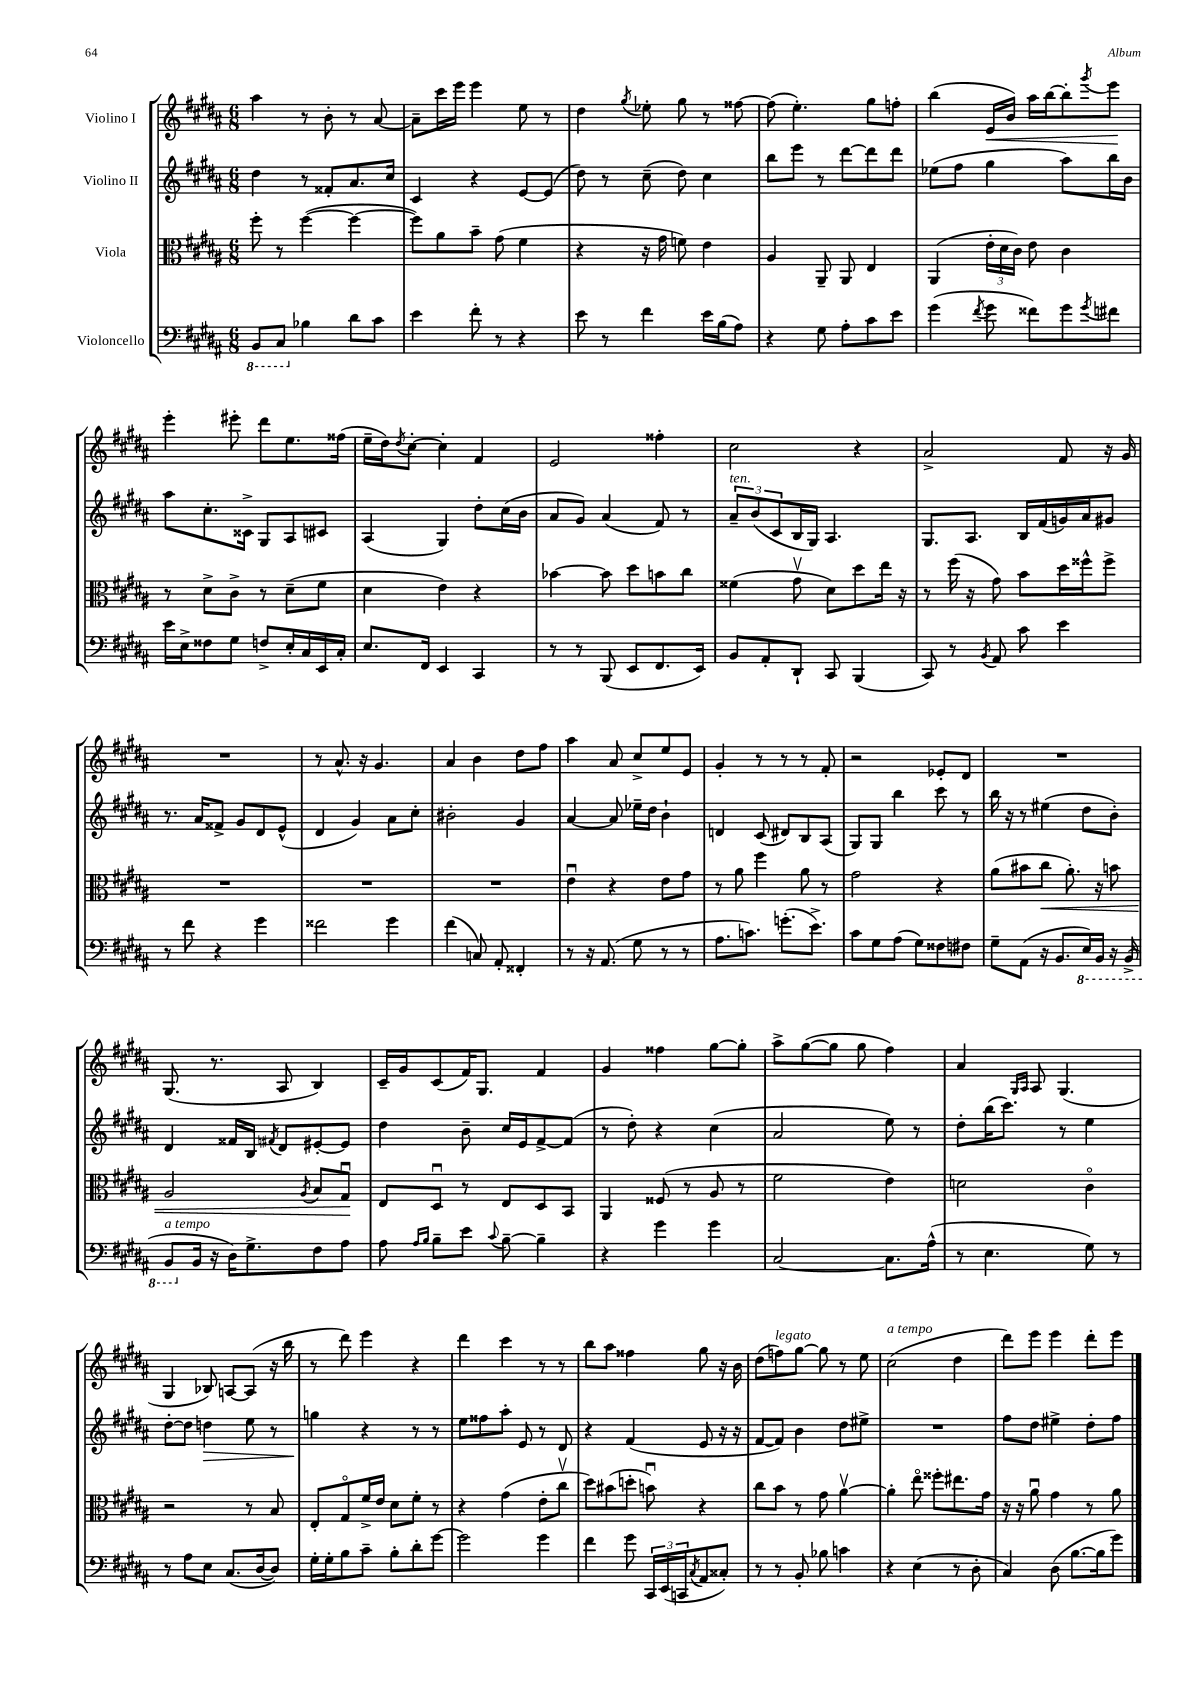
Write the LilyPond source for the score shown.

<<
\new StaffGroup <<
\new Staff = "s0" \with { instrumentName = "Violino I" } {
    \clef treble \key b \major \numericTimeSignature \time 6/8
    ais''4 r8 b'8-. r8 ais'8~ |
    ais'8-- cis'''16 e'''16 e'''4 e''8 r8 |
    dis''4 \acciaccatura { gis''8 } ees''8-. gis''8 r8 fisis''8~ |
    fisis''8( e''4.-.) gis''8 f''8-. |
    b''4( e'16\< b'16) ais''16 b''16~ b''8-. \acciaccatura { gis'''8 } e'''8\! |
    e'''4-. eis'''8-. dis'''8 e''8. fisis''16( |
    e''16-- dis''16) \acciaccatura { dis''8 } cis''8~-. cis''4-. fis'4 |
    e'2 fisis''4-. |
    cis''2 r4 |
    ais'2-> fis'8 r16 gis'16 |
    R2. |
    r8 ais'8.-^ r16 gis'4. |
    ais'4 b'4 dis''8 fis''8 |
    ais''4 ais'8 cis''8-> e''8 e'8 |
    gis'4-. r8 r8 r8 fis'8-. |
    r2 ees'8-. dis'8 |
    R2. |
    gis8.( r8. ais8 b4) |
    cis'16-- gis'16 cis'8( fis'16) gis8. fis'4 |
    gis'4 fisis''4 gis''8~ gis''8-. |
    ais''8-> gis''8~( gis''8 gis''8 fis''4) |
    ais'4 \grace { gis16 ais16 } ais8 gis4.( |
    gis4 bes8) a8~ a8( r16 b''16 |
    r8 dis'''8) e'''4 r4 |
    dis'''4 cis'''4 r8 r8 |
    b''8 ais''8 fisis''4 gis''8 r16 b'16 |
    dis''8( f''8^\markup { \italic "legato" }) gis''8~ gis''8 r8 e''8 |
    cis''2^\markup { \italic "a tempo" }( dis''4 |
    dis'''8) e'''8 e'''4 dis'''8-. e'''8 \bar "|." |
}
\new Staff = "s1" \with { instrumentName = "Violino II" } {
    \clef treble \key b \major \numericTimeSignature \time 6/8
    dis''4 r8 fisis'8-. ais'8. cis''16 |
    cis'4 r4 e'8~ e'8( |
    dis''8) r8 cis''8--( dis''8) cis''4 |
    b''8 e'''8 r8 dis'''8~ dis'''8 dis'''8 |
    ees''8( fis''8 gis''4 ais''8) b''16 b'16 |
    ais''8 cis''8.-. cisis'16-> gis8 ais8 cis'8 |
    ais4( gis4) dis''8-. cis''16( b'16 |
    ais'8 gis'8) ais'4( fis'8) r8 |
    \tuplet 3/2 { ais'8--^\markup { \italic "ten." } b'8( cis'8 } b16 gis16) ais4. |
    gis8. ais8. b16 fis'16( g'16) ais'16 gis'8 |
    r8. ais'16 fisis'8-> gis'8 dis'8 e'8-^( |
    dis'4 gis'4) ais'8 cis''8-. |
    bis'2-. gis'4 |
    ais'4~ ais'8 ees''16-- dis''16 b'4-! |
    d'4 cis'8( dis'8) b8 ais8( |
    gis8) gis8 b''4 cis'''8 r8 |
    b''16 r16 r8 eis''4( dis''8 b'8-.) |
    dis'4 fisis'16 b16 \acciaccatura { fis'8 } dis'8 eis'8~-. eis'8 |
    dis''4 b'8-- cis''16 e'16 fis'8~-> fis'8( |
    r8 dis''8-.) r4 cis''4( |
    ais'2 e''8) r8 |
    dis''8-. b''16( cis'''8.) r8 e''4 |
    dis''8~-. dis''8 d''4\> e''8 r8 |
    g''4\! r4 r8 r8 |
    e''8 fisis''8 ais''8-. e'8 r8 dis'8 |
    r4 fis'4( e'8 r16 r16 |
    fis'8~ fis'8) b'4 dis''8 eis''8-> |
    R2. |
    fis''8 dis''8 eis''4-> dis''8-. fis''8 \bar "|." |
}
\new Staff = "s2" \with { instrumentName = "Viola" } {
    \clef alto \key b \major \numericTimeSignature \time 6/8
    fis''8-. r8 fis''4~( fis''4~ |
    fis''8) ais'8 b'8-- gis'8( fis'4 |
    r4 r16 gis'16 f'8) e'4 |
    ais4 ais,8-- ais,8 e4 |
    ais,4( \tuplet 3/2 { e'16-. dis'16 cis'16) } e'8 cis'4 |
    r8 dis'8-> cis'8-> r8 dis'8--( fis'8 |
    dis'4 e'4) r4 |
    bes'4~ bes'8 dis''8 b'8 cis''8 |
    fisis'4( gis'8\upbow dis'8) dis''8 e''16 r16 |
    r8 fis''16( r16 gis'8) b'8 dis''16 fisis''16-^ fisis''8-> |
    R2. |
    R2. |
    R2. |
    e'4\downbow r4 e'8 gis'8 |
    r8 ais'8 fis''4 ais'8 r8 |
    gis'2 r4 |
    ais'8( bis'8 cis''8\< ais'8.-.) r16 b'8 |
    ais2 \acciaccatura { ais8 } b8 gis8\downbow\! |
    e8 dis8\downbow r8 e8 dis8 b,8 |
    ais,4 fisis8( r8 ais8 r8 |
    fis'2 e'4) |
    d'2 cis'4\flageolet |
    r2 r8 b8 |
    e8-. gis8\flageolet fis'16-> e'16 dis'8 fis'8-. r8 |
    r4 gis'4( e'8-. cis''8\upbow |
    dis''8) bis'8( d''8-. b'8\downbow) r4 |
    cis''8 b'8 r8 gis'8 ais'4~\upbow |
    ais'4-. e''8\flageolet fisis''8-. eis''8. gis'16 |
    r16 r16 ais'8\downbow gis'4 r8 ais'8 \bar "|." |
}
\new Staff = "s3" \with { instrumentName = "Violoncello" } {
    \clef bass \key b \major \numericTimeSignature \time 6/8
    \ottava #-1 b,,8 cis,8 \ottava #0 bes4 dis'8 cis'8 |
    e'4 fis'8-. r8 r4 |
    e'8 r8 fis'4 e'16 b16( ais8) |
    r4 gis8 ais8-. cis'8 e'8 |
    gis'4( \acciaccatura { fis'8 } gis'8 fisis'8) gis'8 \acciaccatura { gis'8 } fis'8 |
    e'16 e16-> fisis8 gis8 f8-> e16-. cis16 e,16 cis16-. |
    e8. fis,16 e,4 cis,4 |
    r8 r8 b,,8( e,8 fis,8. e,16) |
    b,8 ais,8-. dis,8-! cis,8 b,,4( |
    cis,8) r8 \acciaccatura { b,8 } ais,8 cis'8 e'4 |
    r8 fis'8 r4 gis'4 |
    fisis'2 gis'4 |
    fis'4( c8) ais,8-. fisis,4-. |
    r8 r16 ais,8.( gis8 r8 r8 |
    ais8. c'8.) g'8.-.( e'8.->) |
    cis'8 gis8 ais8( gis8) fisis8 fis8 |
    gis8-- ais,8( r16 b,8. \ottava #-1 e,16) b,,16 r16 b,,16->( |
    b,,8^\markup { \italic "a tempo" } \ottava #0 b,16 r16 dis16) gis8.-> fis8 ais8 |
    ais8 \grace { ais16 b16 } b8-- e'8 \appoggiatura { cis'8 } b8~-- b4-- |
    r4 gis'4 gis'4 |
    cis2~ cis8. ais16-^( |
    r8 e4. gis8) r8 |
    r8 ais8 e8 cis8.( dis16~ dis8) |
    gis16-. gis16-. b8 cis'8-- b8-. dis'8-. gis'8~ |
    gis'2 gis'4 |
    fis'4 gis'8 \tuplet 3/2 { cis,16 e,16( c,16 } \acciaccatura { cis8 } ais,8 cisis8-.) |
    r8 r8 b,8-. bes8 c'4 |
    r4 e4( r8 dis8-. |
    cis4) dis8( b8.~ b16 gis'8) \bar "|." |
}
>>
>>
\layout { \context { \Score \remove "Bar_number_engraver" } }
